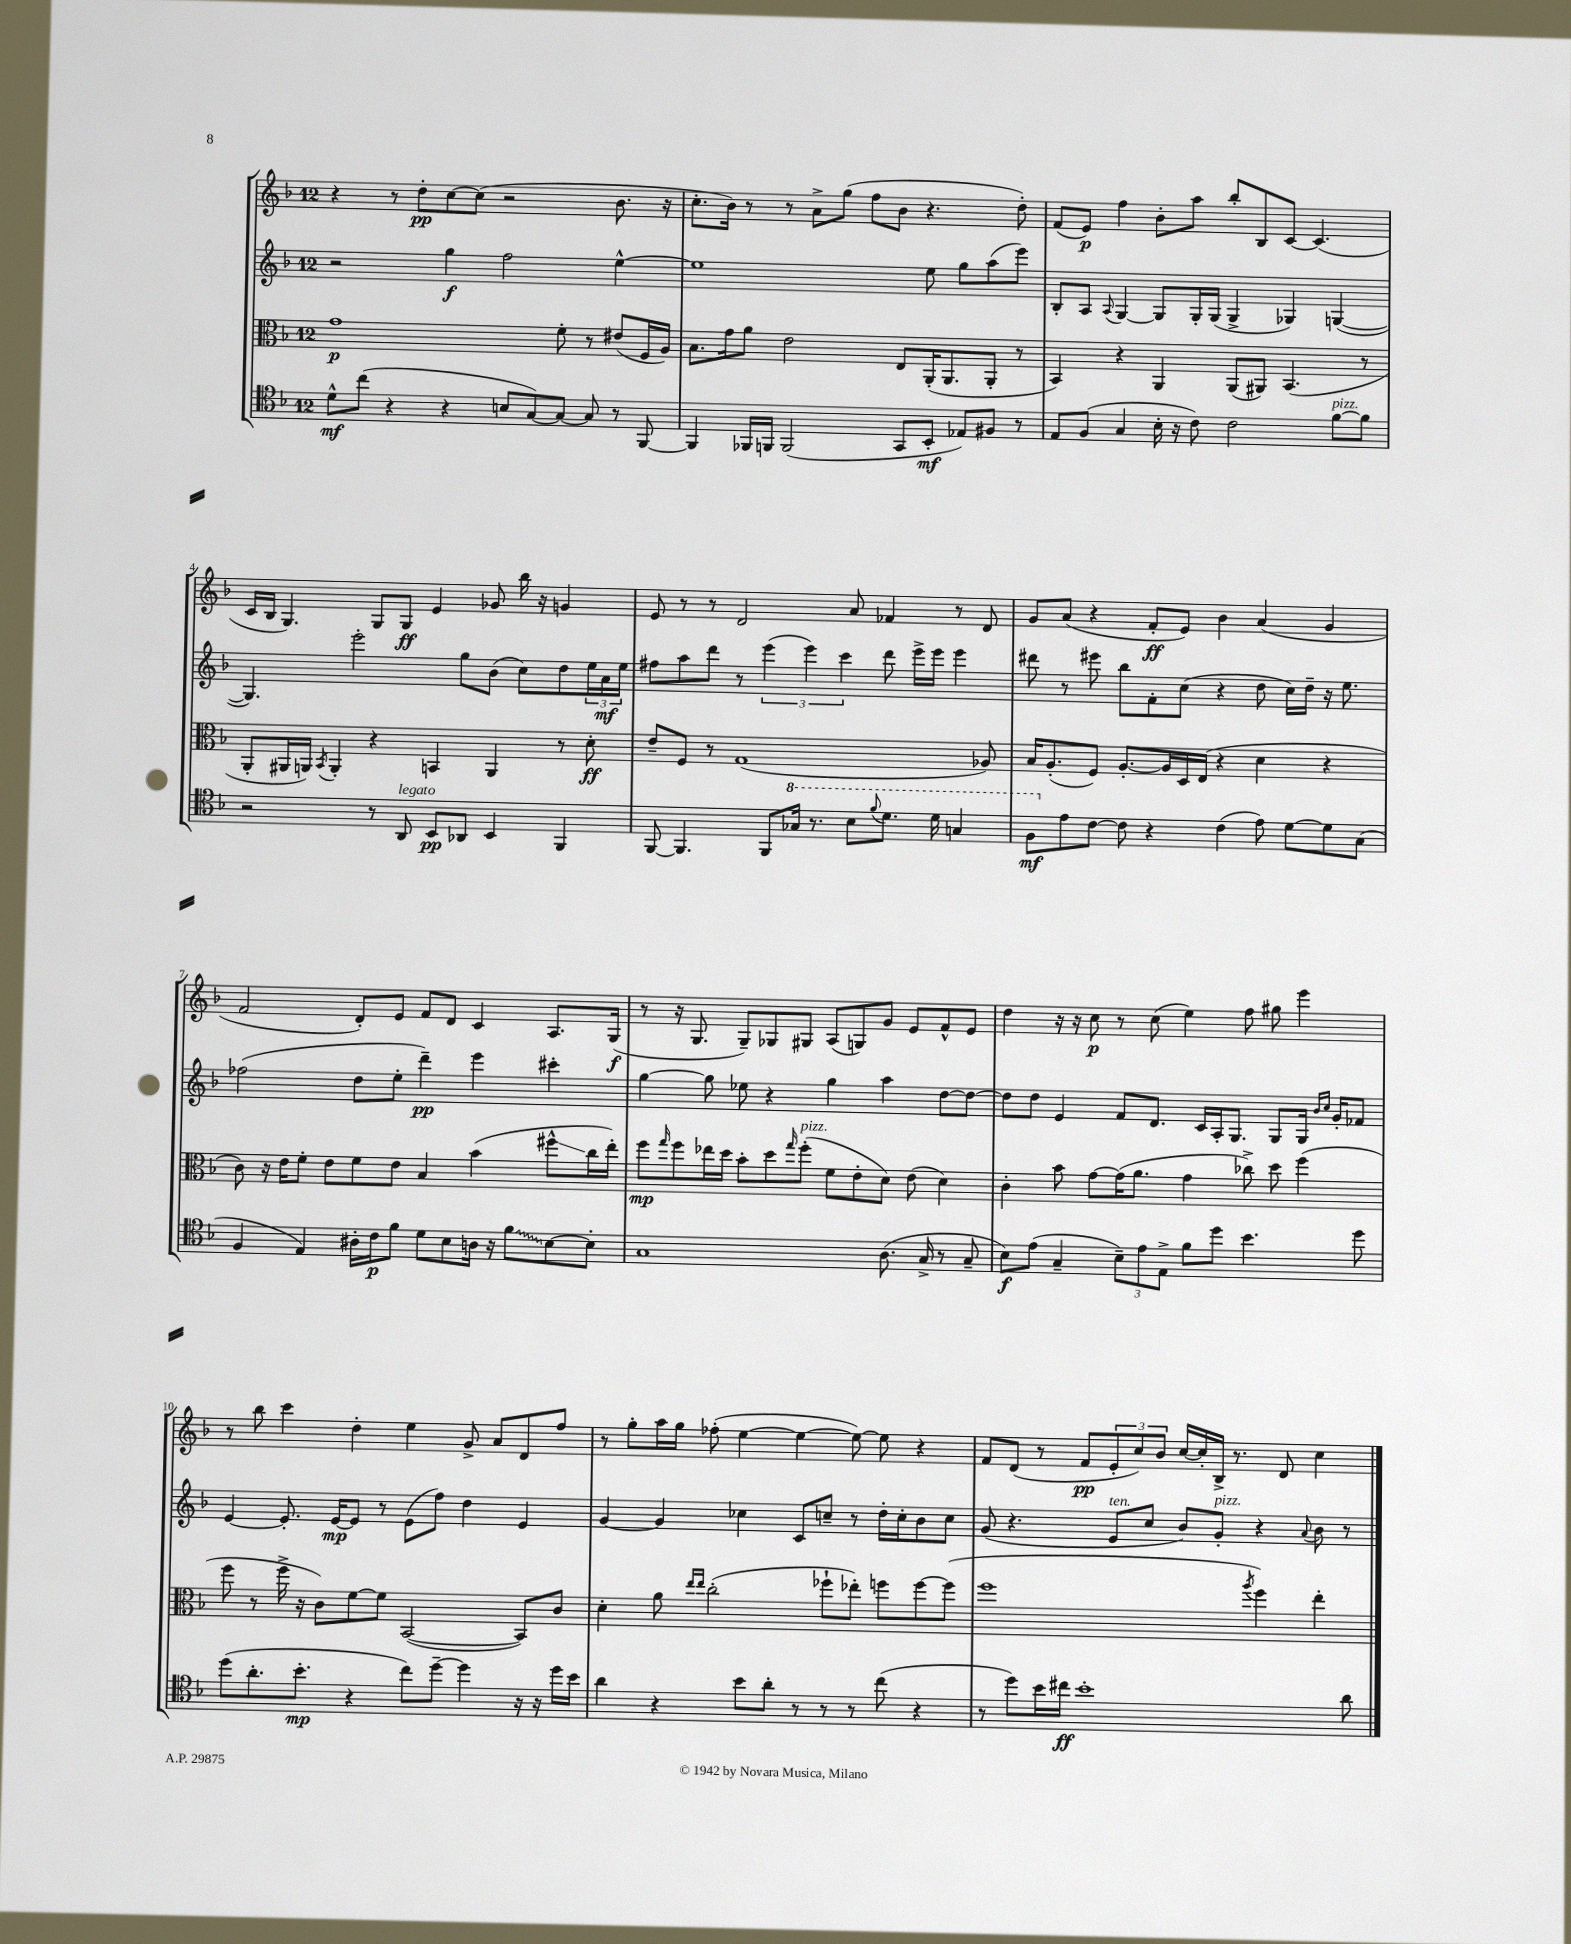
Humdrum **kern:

**kern	**kern	**kern	**kern
*staff4	*staff3	*staff2	*staff1
*clefC4	*clefC3	*clefG2	*clefG2
*k[b-]	*k[b-]	*k[b-]	*k[b-]
*M12/8	*M12/8	*M12/8	*M12/8
8d^^\L	1g	2r	4r
(8cc\J	.	.	.
4r	.	.	8r
.	.	.	8dd'\L
4r	.	4gg\	[8cc\
.	.	.	(8cc\]J
8B/L	.	2ff\	2r
[8G/)	.	.	.
8G/_J	8f'\	.	.
8G/]	8r	.	.
8r	(8e#/L	[4ee^^\	8.b-\
[8FF/	16F/L	.	.
.	16A/JJ)	.	16r
=	=	=	=
4FF/]	8.B-\L	1ee]	8.cc'\L
.	16g\k	.	16b-\Jk)
16FF-/LL	8a\J	.	8r
16FF/JJ	.	.	.
(2FF/	2e\	.	8r
.	.	.	8a^\L
.	.	.	(8gg\J
.	.	.	8ff\L
8GG/L	8E/L	.	8b-\J
8BB-'/J	(16AA'/K	8ee\	4.r
.	8.AA/	.	.
8E-/L)	.	8gg\L	.
8F#/J	8AA'/J	(8aa\	.
8r	8r	8eee\J)	8dd'\)
=	=	=	=
8E/L	4BB-/)	8B-'/L	(8f/L
(8F/J	.	8A/J	8e/J)
.	.	8qqA/	.
4G/	4r	[4G/	4ff\
16B-'\	4AA/	8G/]L	8b-'\L
16r	.	.	.
8c\)	.	16G'/L	8aa\J
.	.	(16G/JJ	.
2c\	(8AA/L	4G^/	8bb-'/L
.	8AA#/J)	.	8B-/
.	(4.BB-/	4G-/)	[8c/J
.	.	.	(4.c/]
[8f\L	.	([4G/	.
8f\]J	8r	.	.
=	=	=	=
2r	8AA'/L	4.G/])	16c/LL
.	.	.	16B-/JJ
.	16AA#/L	.	4.G/)
.	16AA/JJ)	.	.
.	8qBB-/	.	.
.	4AA'/	.	.
.	.	2eee'\	.
8r	4r	.	8G/L
8AA/	.	.	8G/J
8BB-/L	4BB/	.	4e/
8AA-/J	.	8gg\L	.
4BB-/	4AA/	(8b-\J	8g-/
.	.	8cc\L)	16bb-\
.	.	.	16r
4FF/	8r	8dd\	4g/
.	8d'\	24ee\L	.
.	.	24a\	.
.	.	24ee\JJ	.
=	=	=	=
[8FF/	8e~/L	8ff#\L	8e/
4.FF/]	8F/J	8aa\	8r
.	8r	8ddd\J	8r
.	(1G	8r	2d/
8FF/L	.	(6eee\	.
16g-/Jk	.	.	.
.	.	6eee\)	.
8.r	.	.	.
.	.	6ccc\	.
8b-\L	.	.	8a/
8qqff/	.	.	.
8.dd\J	.	8ddd\	4f-/
.	.	16eee^\LL	.
16dd\	.	16eee\JJ	.
4g/	.	4eee\	8r
.	8A-/)	.	8d/
=	=	=	=
8f\L	16B-/LK	8ddd#\	8g/L
.	(8.A'/	.	.
8e\	.	8r	(8a/J
[8c\J	8F/J)	8eee#\	4r
8c\]	[8.A'/L	8bb-\L	.
4r	.	8f'\	8f'/L
.	16A/]L	.	.
.	16D/	(8cc\J	8e/J)
.	(16E/JJ	.	.
(4c\	4r	4r	4b-\
8e\)	4d\	8dd\	(4a/
[8d\L	.	16cc\LL)	.
.	.	16dd~\JJ	.
8d\]	4r	16r	4g/
.	.	8.ee\	.
(8G\J	.	.	.
=	=	=	=
4F/	8c\)	(2ff-\	2f/
.	16r	.	.
.	16e\LK	.	.
4E/)	8f'\J	.	.
.	8e\L	.	.
16A#'\LL	8f\	8dd\L	8d'/L)
16c\J	.	.	.
8f\J	8e\J	8ee'\J	8e/J
8d\L	4B-/	4ddd~\)	8f/L
8B-\	.	.	8d/J
16A\Jk	(4b-\	4eee\	4c/
16r	.	.	.
8f\L	.	.	.
[8B-\	8ff#^^\L	4ccc#'\	8.A/L
8B-'\]J	16cc\L	.	.
.	16ee'\JJ)	.	(16G/Jk
=	=	=	=
1G	8ff\L	[4gg\	8r
.	16qqgg/	.	.
.	8ff\	.	16r
.	.	.	8.G/
.	16ee-\L	8gg\]	.
.	16dd\JJ	.	.
.	8b-'\L	8ee-\	8G~/L)
.	8dd\	4r	8G-/
.	16qqgg/	.	.
.	(8ff'\J	.	8G#/J
.	8f\L	4gg\	(8A/L
.	8e'\	.	8G/)
(8.A\	8d\J)	4aa\	8g/J
.	(8e\	.	8e/L
16G^/	.	.	.
8r	4d\)	[8dd\L	8f^^/
8G~/	.	8dd\_J	8e/J
=	=	=	=
8B-\L)	4c'\	8dd\]L	4dd\
(8e\J	.	8dd\J	.
4G~/	8b-\	4e/	16r
.	.	.	16r
.	[8g\L	.	8cc\
12B-~\L)	(16g\]K	8f/L	8r
.	8.a\J	.	.
12e\	.	.	.
.	.	8.d/J	(8cc\
12E^\J	.	.	.
8f\L	4g\	.	4ee\)
.	.	16c/LL	.
8dd\J	.	16A'/J	.
.	.	8.G/J	.
4.b-\	8cc-^\)	.	8ff\
.	8dd\	8G/L	8gg#\
.	(4ff\	16G/Jk	4eee\
.	.	16qqb-/LL	.
.	.	16qqcc/JJ	.
.	.	16g'/LK	.
8dd\	.	8f-/J	.
=	=	=	=
(8dd\L	8ff\	[4e/	8r
8.a'\	8r	.	8bb-\
.	16ff^\	8.e'/]	4ccc\
8.b-'\J	16r	.	.
.	8c\L)	.	.
.	.	[16e/LK	.
4r	[8f\	8e/]J	4dd'\
.	8f\]J	8r	.
8cc\L)	([2BB-/	(8e\L	4ee\
[8dd~\J	.	8ff\J)	.
4dd\]	.	4dd\	8g^/
.	.	.	8a/L
16r	8BB-/]L)	4e/	8d/
16r	.	.	.
16dd\LL	8c/J	.	8ff/J
16b-\JJ	.	.	.
=	=	=	=
4a\	4d'\	[4g/	8r
.	.	.	8gg'\L
4r	8a\	4g/]	16aa\L
.	.	.	16gg\JJ
.	16qqee/LL	.	.
.	16qqee/JJ	.	.
.	(2cc'\	.	(8ff-'\
8b-\L	.	4cc-\	[4ee\
8a'\J	.	.	.
8r	.	8c/L	4ee\_
8r	8ff-`\L	8cc~/J	.
8r	8ee-'\J)	8r	8ee\_)
(8cc\	8ff\L	16dd'\LL	8ee\]
.	.	16cc'\J	.
4r	[8ff\	8b-\	4r
.	(8ff\]J	8cc\J	.
=	=	=	=
8r	1ff	(8g/	8f/L
8dd\L)	.	4.r	(8d/J
16b-\L	.	.	8r
16cc#\JJ	.	.	.
1b-'	.	.	8f/L
.	.	8e/L	12e'/
.	.	.	12cc/)
.	.	8cc/J	.
.	.	.	12b-/J
.	.	8b-/L)	[16cc/LL
.	.	.	16cc'/]
.	.	8g'/J	16B-^/JJ
.	.	.	8.r
.	8qaa/	.	.
.	4ff\)	4r	.
.	.	.	8d/
.	.	8qqa/	.
.	4ee'\	8b-\	4cc\
8a\	.	8r	.
==	==	==	==
*-	*-	*-	*-
